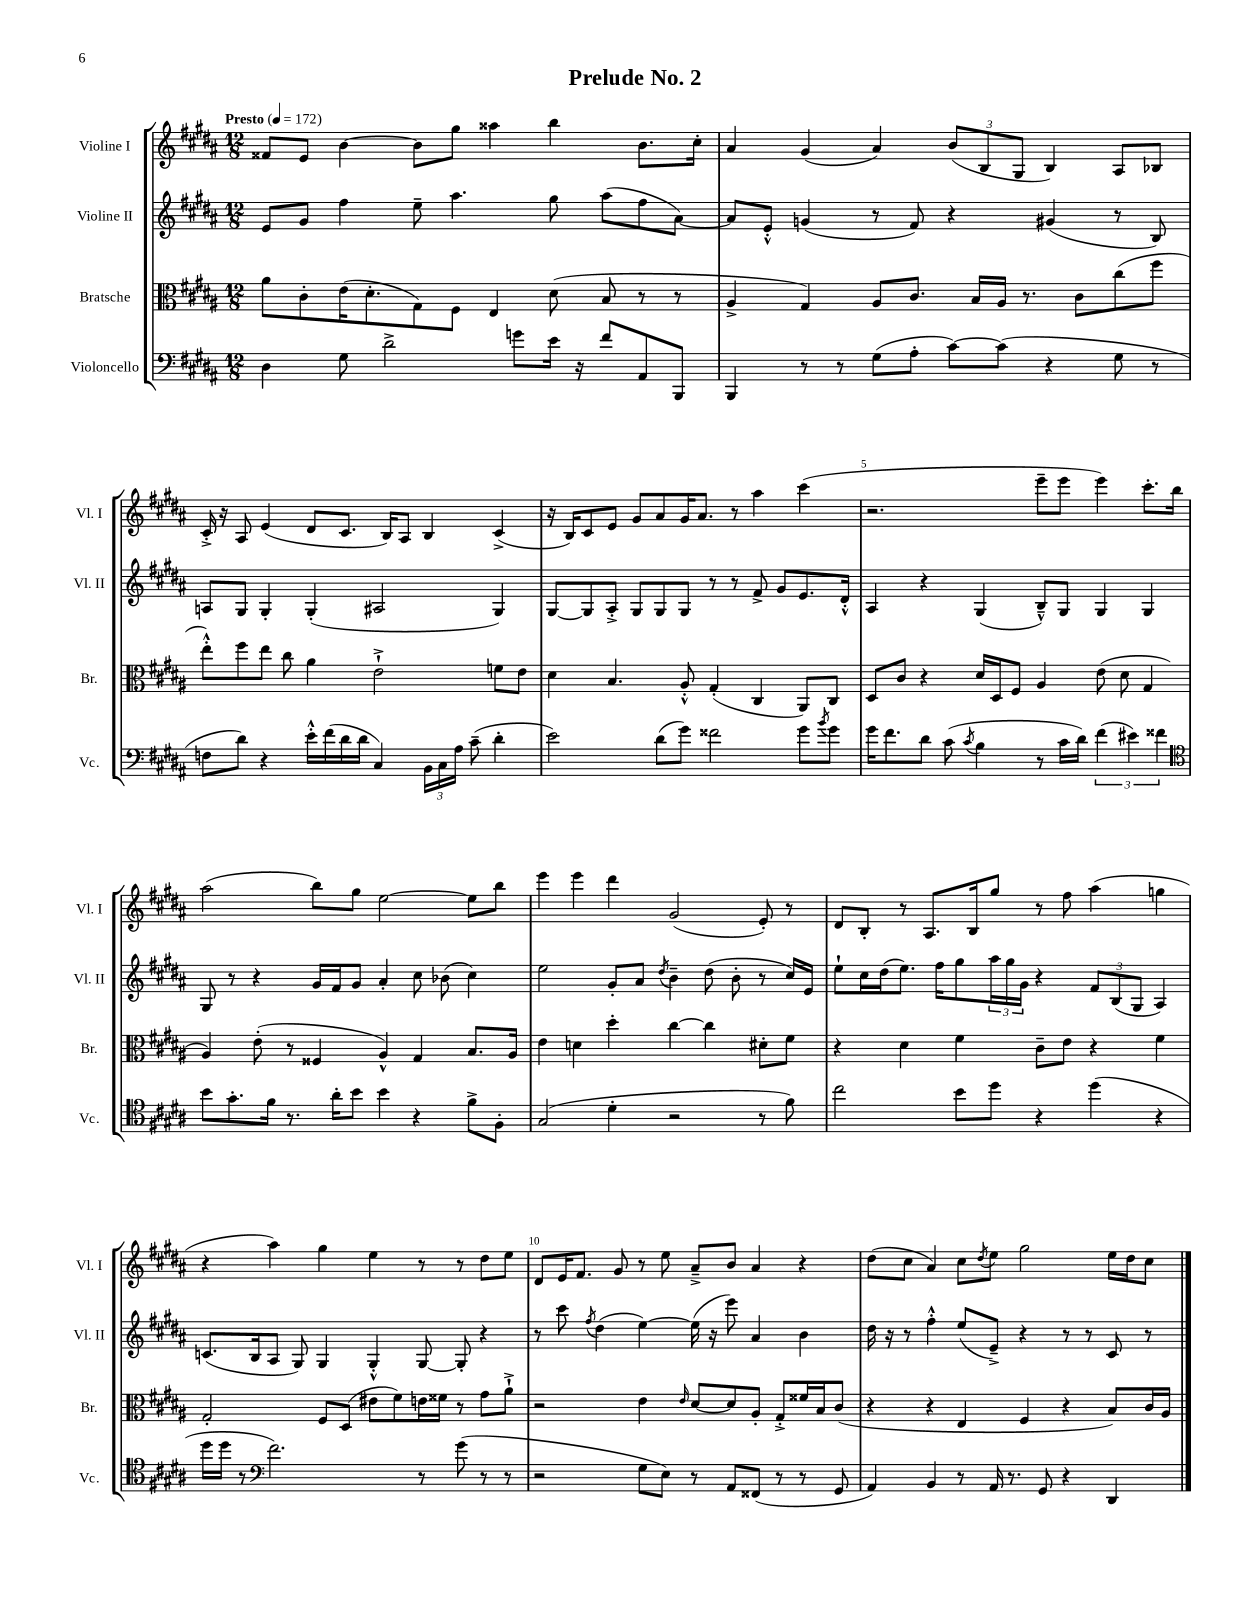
\header { title = "Prelude No. 2" }
<<
\new StaffGroup <<
\new Staff = "s0" \with { instrumentName = "Violine I" shortInstrumentName = "Vl. I" } {
    \clef treble \key b \major \numericTimeSignature \time 12/8 \tempo "Presto" 4 = 172
    fisis'8 e'8 b'4~ b'8 gis''8 aisis''4 b''4 b'8. cis''16-. |
    ais'4 gis'4( ais'4) \tuplet 3/2 { b'8( b8 gis8 } b4) ais8 bes8 |
    cis'16-.-> r16 ais8 e'4( dis'8 cis'8. b16) ais8 b4 cis'4->( |
    r16 b16) cis'8 e'8 gis'8 ais'8 gis'16 ais'8. r8 ais''4 cis'''4( |
    r2. e'''8-- e'''8 e'''4) cis'''8.-. b''16 |
    ais''2( b''8) gis''8 e''2~ e''8 b''8 |
    e'''4 e'''4 dis'''4 gis'2( e'8-.) r8 |
    dis'8 b8-. r8 ais8. b16 gis''8 r8 fis''8 ais''4( g''4 |
    r4 ais''4) gis''4 e''4 r8 r8 dis''8 e''8 |
    dis'8 e'16 fis'8. gis'8 r8 e''8 ais'8---> b'8 ais'4 r4 |
    dis''8( cis''8 ais'4) cis''8 \acciaccatura { dis''8 } e''8 gis''2 e''16 dis''16 cis''8 \bar "|." |
}
\new Staff = "s1" \with { instrumentName = "Violine II" shortInstrumentName = "Vl. II" } {
    \clef treble \key b \major \numericTimeSignature \time 12/8
    e'8 gis'8 fis''4 e''8-- ais''4. gis''8 ais''8( fis''8 ais'8~) |
    ais'8 e'8-.-^ g'4( r8 fis'8) r4 gis'4( r8 b8) |
    a8 gis8 gis4-. gis4-.( ais2 gis4) |
    gis8~ gis8 ais8-.-> gis8 gis8 gis8 r8 r8 fis'8-> gis'8 e'8. dis'16-.-^ |
    ais4 r4 gis4( b8---^) gis8 gis4 gis4 |
    gis8 r8 r4 gis'16 fis'16 gis'8 ais'4-. cis''8 bes'8( cis''4) |
    e''2 gis'8-. ais'8 \acciaccatura { dis''8 } b'4-- dis''8( b'8-. r8 cis''16) e'16 |
    e''8-! cis''16 dis''16( e''8.) fis''16 gis''8 \tuplet 3/2 { ais''16 gis''16 gis'16 } r4 \tuplet 3/2 { fis'8 b8( gis8 } ais4) |
    c'8.( b16 ais8 gis8) gis4 gis4-.-^ gis8~ gis8-. r4 |
    r8 cis'''8 \acciaccatura { fis''8 } dis''4( e''4~) e''16( r16 e'''8) ais'4 b'4 |
    dis''16 r16 r8 fis''4-.-^ e''8( e'8--->) r4 r8 r8 cis'8 r8 \bar "|." |
}
\new Staff = "s2" \with { instrumentName = "Bratsche" shortInstrumentName = "Br." } {
    \clef alto \key b \major \numericTimeSignature \time 12/8
    ais'8 cis'8-. e'16( dis'8.-. gis8) fis8 e4 dis'8( b8 r8 r8 |
    ais4-> gis4) ais8 cis'8. b16 ais16 r8. cis'8 cis''8( fis''8 |
    e''8-.-^) fis''8 e''8 cis''8 ais'4 e'2-!-> f'8 e'8 |
    dis'4 b4. ais8-.-^ gis4-.( cis4 ais,8) cis8 |
    dis8 cis'8 r4 dis'16 dis16 fis8 ais4 e'8( dis'8 gis4 |
    ais4) e'8-.( r8 fisis4 ais4-^) gis4 b8. ais16 |
    e'4 d'4 dis''4-. cis''4~ cis''4 dis'8-. fis'8 |
    r4 dis'4 fis'4 cis'8-- e'8 r4 fis'4 |
    gis2-. fis8 dis8( eis'8 fis'8) e'16 fisis'16 r8 gis'8 ais'8-!-> |
    r2 e'4 \grace { e'16 } dis'8~ dis'8 ais8-. gis8-.-> fisis'16 b16 cis'8( |
    r4 r4 e4 fis4 r4 b8) cis'16 ais16 \bar "|." |
}
\new Staff = "s3" \with { instrumentName = "Violoncello" shortInstrumentName = "Vc." } {
    \clef bass \key b \major \numericTimeSignature \time 12/8
    dis4 gis8 dis'2-> g'8 e'16 r16 fis'8 ais,8 b,,8 |
    b,,4 r8 r8 gis8( ais8-. cis'8~) cis'8( r4 gis8 r8 |
    f8 dis'8) r4 e'16-.-^ fis'16( dis'16 dis'16 cis4) \tuplet 3/2 { b,16 cis16 ais16 } cis'8--( dis'4-. |
    e'2) dis'8( gis'8) fisis'2 gis'8 \acciaccatura { b'8 } gis'8 |
    gis'16 fis'8. dis'8 cis'8( \acciaccatura { cis'8 } b4 r8 cis'16 dis'16) \tuplet 3/2 { fis'4( eis'4) fisis'4 } |
    \clef tenor b'8 gis'8.-. fis'16 r8. ais'16-. b'8 b'4 r4 fis'8-> fis8-. |
    gis2( dis'4-. r2 r8 fis'8) |
    cis''2 b'8 dis''8 r4 dis''4( r4 |
    dis''16 dis''16 r8 \clef bass fis'2.) r8 gis'8( r8 r8 |
    r2 gis8 e8) r8 ais,8 fisis,8( r8 r8 gis,8 |
    ais,4) b,4 r8 ais,16 r8. gis,8 r4 dis,4 \bar "|." |
}
>>
>>
\layout { \context { \Score \override BarNumber.break-visibility = ##(#f #t #t) barNumberVisibility = #(every-nth-bar-number-visible 5) } }
